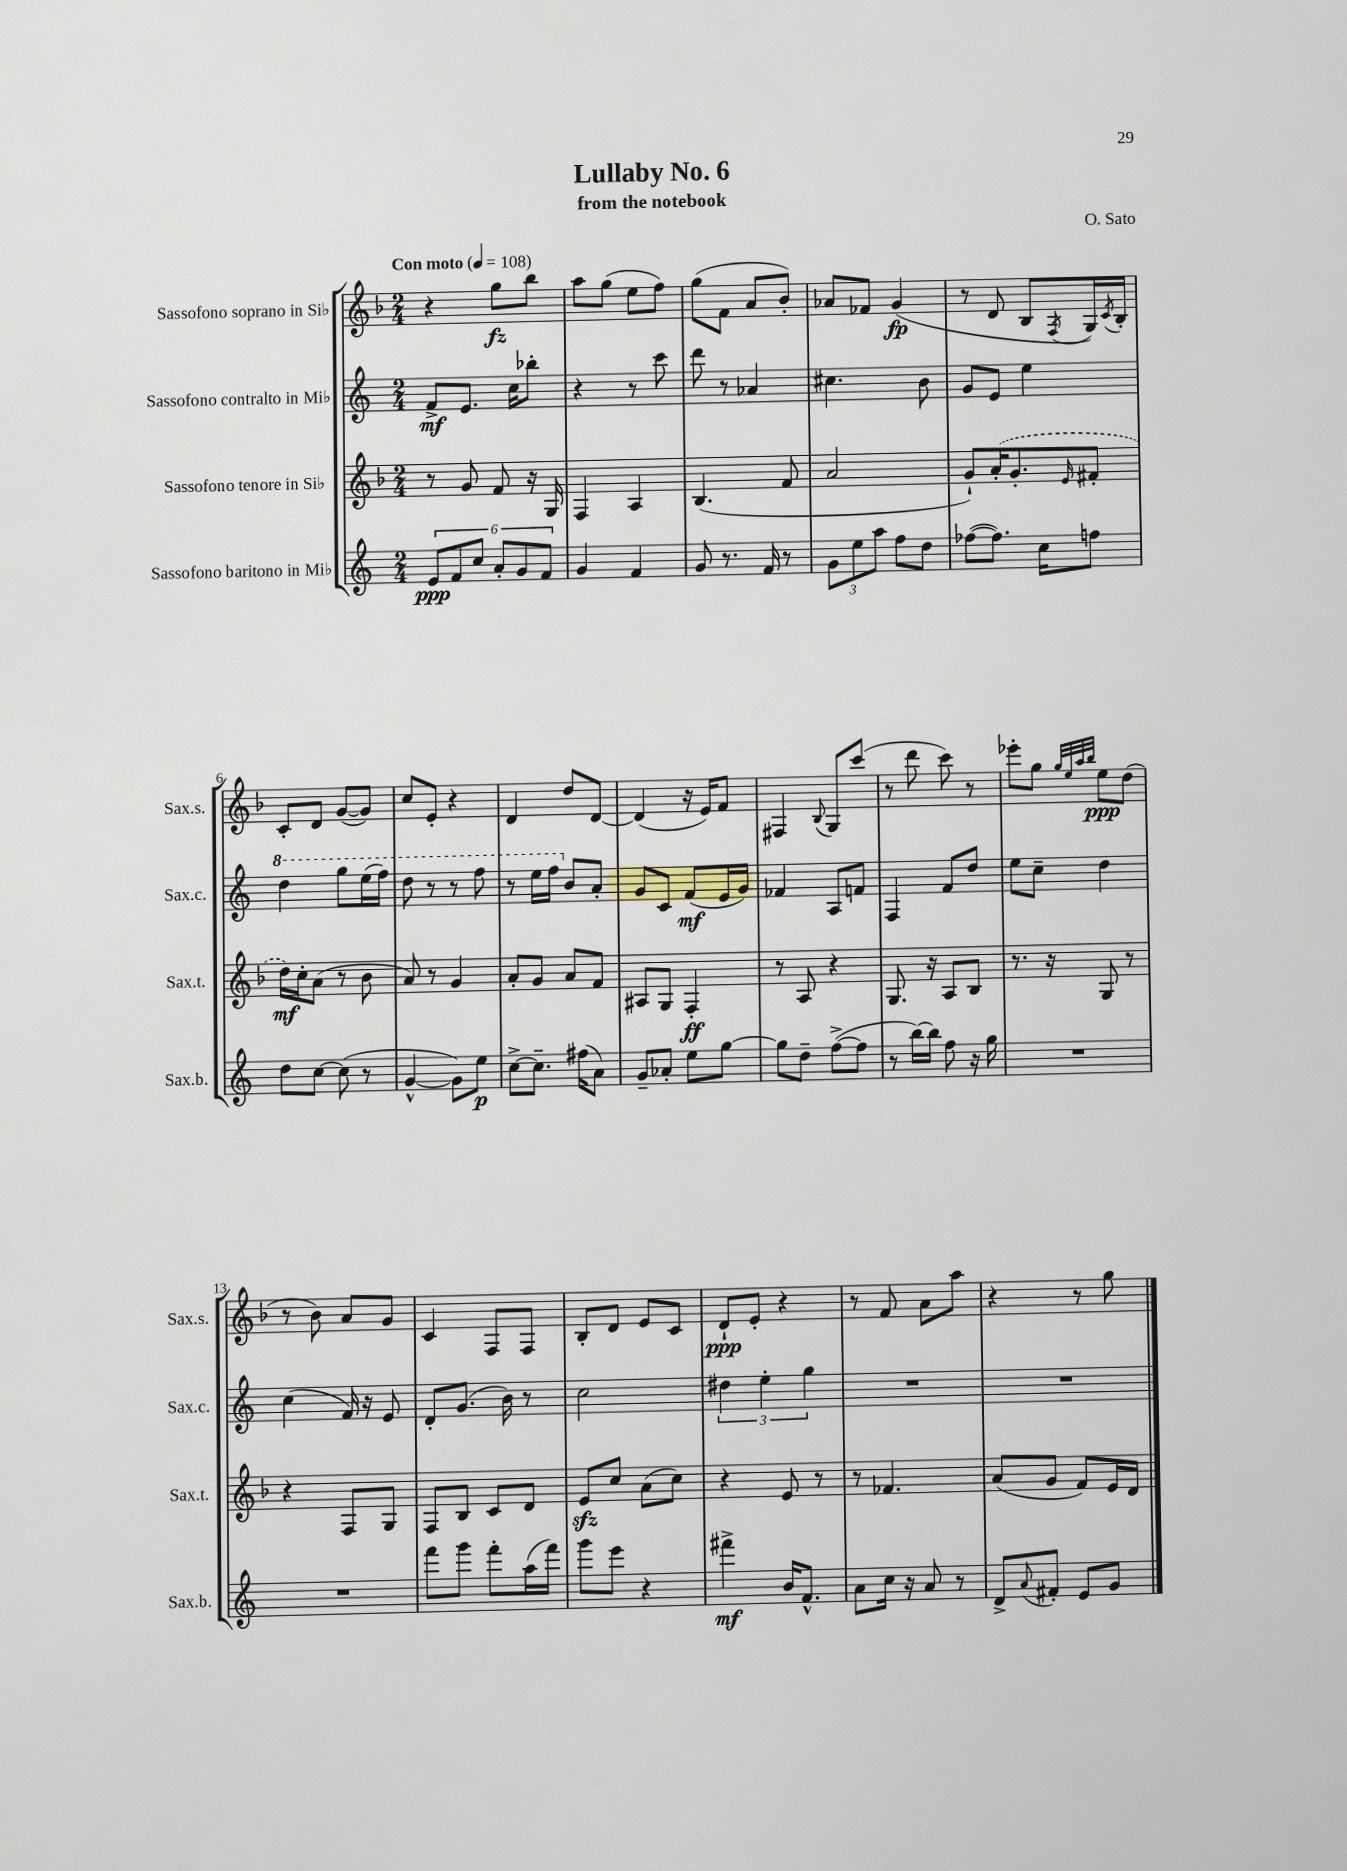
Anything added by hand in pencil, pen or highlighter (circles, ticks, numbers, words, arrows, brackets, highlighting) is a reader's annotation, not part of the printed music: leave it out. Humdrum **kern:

**kern	**dynam	**kern	**dynam	**kern	**dynam	**kern	**dynam
*part4	*part4	*part3	*part3	*part2	*part2	*part1	*part1
*staff4	*staff4	*staff3	*staff3	*staff2	*staff2	*staff1	*staff1
*I"Sassofono baritono in Mi♭	*	*I"Sassofono tenore in Si♭	*	*I"Sassofono contralto in Mi♭	*	*I"Sassofono soprano in Si♭	*
*I'Sax.b.	*	*I'Sax.t.	*	*I'Sax.c.	*	*I'Sax.s.	*
*clefG2	*	*clefG2	*	*clefG2	*	*clefG2	*
*k[]	*	*k[b-]	*	*k[]	*	*k[b-]	*
*M2/4	*	*M2/4	*	*M2/4	*	*M2/4	*
*MM108	*	*MM108	*	*MM108	*	*MM108	*
=1	=1	=1	=1	=1	=1	=1	=1
!	!	!	!	!	!	!LO:TX:a:B:t=Con moto	!
12e/L	ppp	8r	.	8f^/L	mf	4r	.
12f/	.	.	.	.	.	.	.
.	.	8g/	.	8.e/J	.	.	.
12cc/J	.	.	.	.	.	.	.
12a'/L	.	8f/	.	.	.	8gg\L	fz
.	.	.	.	16cc\KL	.	.	.
12g/	.	.	.	.	.	.	.
.	.	16r	.	8bb-X'\J	.	8bb-\J	.
12f/J	.	.	.	.	.	.	.
.	.	16G/	.	.	.	.	.
=2	=2	=2	=2	=2	=2	=2	=2
4g/	.	4F/	.	4r	.	8aa\L	.
.	.	.	.	.	.	(8gg\J	.
4f/	.	4A/	.	8r	.	8ee\L	.
.	.	.	.	8ccc\	.	8ff\J)	.
=3	=3	=3	=3	=3	=3	=3	=3
8g/	.	(4.B-/	.	8ddd\	.	(8gg\L	.
8.r	.	.	.	8r	.	8f\J	.
.	.	.	.	4a-X/	.	8a/L	.
16f/	.	.	.	.	.	.	.
8r	.	8f/	.	.	.	8b-'/J)	.
=4	=4	=4	=4	=4	=4	=4	=4
12g\L	.	2a/	.	4.cc#X\	.	8a-X/L	.
12ee\	.	.	.	.	.	.	.
.	.	.	.	.	.	8f-X/J	.
12aa\J	.	.	.	.	.	.	.
8ff\L	.	.	.	.	.	(4g/	fp
8dd\J	.	.	.	8b\	.	.	.
=5	=5	=5	=5	=5	=5	=5	=5
([8ff-X\L	.	8g`/L)	.	8g/L	.	8r	.
8.ff-\J])	.	(16a'/K	.	8e/J	.	8d/	.
.	.	8.g'/	.	.	.	.	.
.	.	.	.	4ee\	.	8B-/L	.
16cc\KL	.	.	.	.	.	.	.
.	.	16qqe/	.	.	.	8qF/	.
8ffn\J	.	8f#X'/J	.	.	.	16G/L)	.
.	.	.	.	.	.	8qc/	.
.	.	.	.	.	.	16B-'/JJ	.
!!LO:LB:g=z
=6	=6	=6	=6	=6	=6	=6	=6
*	*	*	*	*8va	*	*	*
8dd\L	.	16dd\LL)	mf	4ddd\	.	8c'/L	.
.	.	16cc'\J	.	.	.	.	.
[8cc\J	.	(8a\J	.	.	.	8d/J	.
(8cc\]	.	8r	.	8ggg\L	.	([8g/L	.
8r	.	8b-\	.	(16eee\L	.	8g/J])	.
.	.	.	.	16fff\JJ)	.	.	.
=7	=7	=7	=7	=7	=7	=7	=7
[4g^^/	.	8a/)	.	8ddd\	.	8cc/L	.
.	.	8r	.	8r	.	8e'/J	.
8g\L])	.	4g/	.	8r	.	4r	.
8ee\J	p	.	.	8fff\	.	.	.
=8	=8	=8	=8	=8	=8	=8	=8
[8cc^\L	.	8a'/L	.	8r	.	4d/	.
8.cc~\J]	.	8g/J	.	16eee\LL	.	.	.
.	.	.	.	16fff\JJ	.	.	.
*	*	*	*	*X8va	*	*	*
.	.	8a/L	.	8b/L	.	8dd/L	.
(16ff#X\KL	.	.	.	.	.	.	.
8a\J)	.	8f/J	.	8a'/J	.	[8d/J	.
=9	=9	=9	=9	=9	=9	=9	=9
8g~/L	.	8A#X/L	.	8g/L	.	(4d/]	.
8a-X'/J	.	8G/J	.	8c/J	.	.	.
8ee\L	.	4F'/	ff	(8f/L	mf	16r	.
.	.	.	.	.	.	16e/KL)	.
[8gg\J	.	.	.	16e/L	.	8f/J	.
.	.	.	.	16g/JJ)	.	.	.
=10	=10	=10	=10	=10	=10	=10	=10
8gg\L]	.	8r	.	4f-X/	.	4F#X/	.
8dd~\J	.	8A/	.	.	.	.	.
.	.	.	.	.	.	8qqB-/	.
([8ff^\L	.	4r	.	8A/L	.	8G/L	.
8ff\J]	.	.	.	8fn/J	.	(8ccc/J	.
=11	=11	=11	=11	=11	=11	=11	=11
8r	.	8.G/	.	4F/	.	8r	.
[16bb\LL)	.	.	.	.	.	8ddd\	.
16bb\JJ]	.	16r	.	.	.	.	.
8ff\	.	8A/L	.	8f/L	.	8ccc\)	.
16r	.	8B-/J	.	8dd/J	.	8r	.
16gg\	.	.	.	.	.	.	.
=12	=12	=12	=12	=12	=12	=12	=12
2r	.	8.r	.	8ee\L	.	8eee-X'\L	.
.	.	.	.	8cc~\J	.	8gg\J	.
.	.	16r	.	.	.	.	.
.	.	.	.	.	.	32qqgg/LLL	.
.	.	.	.	.	.	32qqee/	.
.	.	.	.	.	.	32qqaa/	.
.	.	.	.	.	.	32qqbb-/JJJ	.
.	.	8G/	.	4dd\	.	8ee\L	ppp
.	.	8r	.	.	.	(8dd\J	.
!!LO:LB:g=z
=13	=13	=13	=13	=13	=13	=13	=13
2r	.	4r	.	(4cc\	.	8r	.
.	.	.	.	.	.	8b-\)	.
.	.	8F/L	.	16f/)	.	8a/L	.
.	.	.	.	16r	.	.	.
.	.	8G/J	.	8e/	.	8g/J	.
=14	=14	=14	=14	=14	=14	=14	=14
8fff\L	.	8F/L	.	8d'/L	.	4c/	.
8ggg\J	.	8B-/J	.	(8.g/J	.	.	.
8fff'\L	.	8c/L	.	.	.	8F/L	.
.	.	.	.	16b\)	.	.	.
(16aa\L	.	8d/J	.	8r	.	8F/J	.
16fff\JJ)	.	.	.	.	.	.	.
=15	=15	=15	=15	=15	=15	=15	=15
8ggg\L	.	8ezz/L	.	2cc\	.	8B-'/L	.
8eee\J	.	8cc/J	.	.	.	8d/J	.
4r	.	(8a\L	.	.	.	8e/L	.
.	.	8cc\J)	.	.	.	8c/J	.
=16	=16	=16	=16	=16	=16	=16	=16
4fff#X^\	mf	4r	.	6dd#X\	.	8d`/L	ppp
.	.	.	.	.	.	8e'/J	.
.	.	.	.	6ee'\	.	.	.
16b/KL	.	8e/	.	.	.	4r	.
8.f^^/J	.	.	.	.	.	.	.
.	.	.	.	6gg\	.	.	.
.	.	8r	.	.	.	.	.
=17	=17	=17	=17	=17	=17	=17	=17
8a\L	.	8r	.	2r	.	8r	.
16cc\Jk	.	4.f-X/	.	.	.	8f/	.
16r	.	.	.	.	.	.	.
8a/	.	.	.	.	.	8a\L	.
8r	.	.	.	.	.	8aa\J	.
=18	=18	=18	=18	=18	=18	=18	=18
8d^/L	.	(8a/L	.	2r	.	4r	.
8qqa/	.	.	.	.	.	.	.
8f#X'/J	.	8g/J	.	.	.	.	.
8e/L	.	8f/L)	.	.	.	8r	.
8g/J	.	16e/L	.	.	.	8gg\	.
.	.	16d/JJ	.	.	.	.	.
==	==	==	==	==	==	==	==
*-	*-	*-	*-	*-	*-	*-	*-
